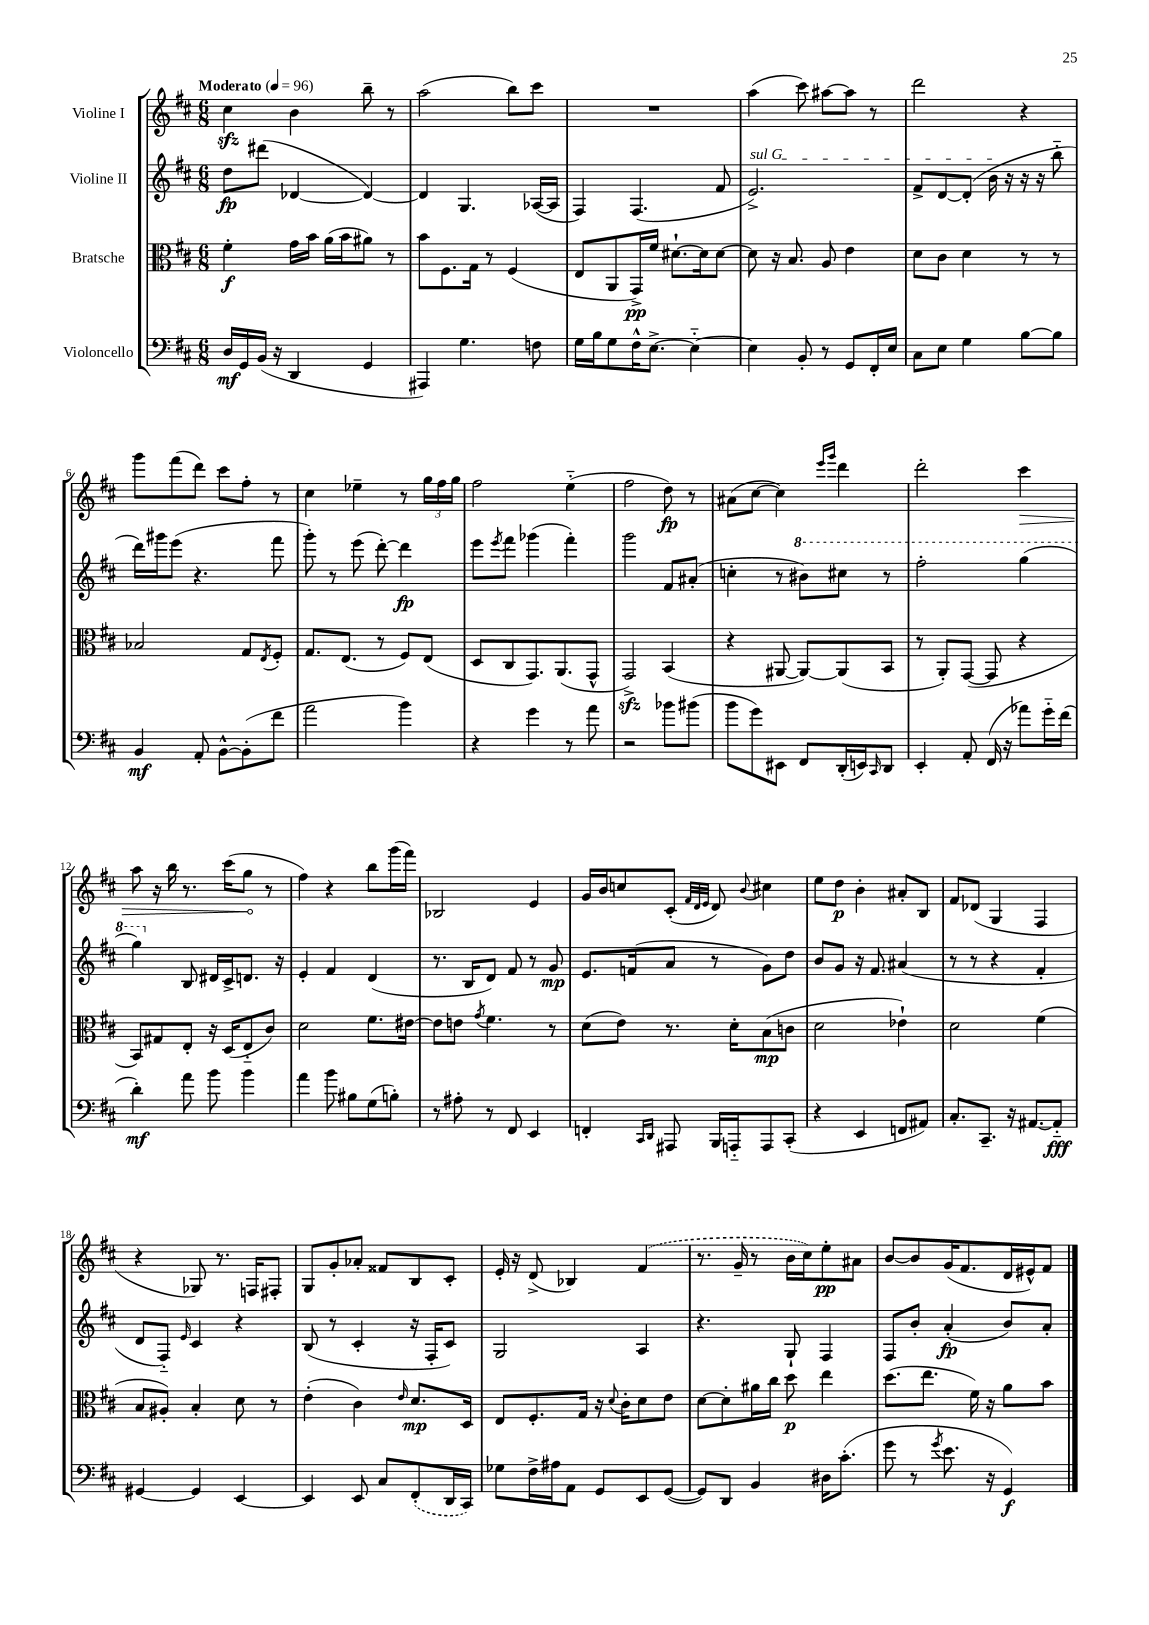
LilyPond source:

<<
\new StaffGroup <<
\new Staff = "s0" \with { instrumentName = "Violine I" } {
    \clef treble \key d \major \numericTimeSignature \time 6/8 \tempo "Moderato" 4 = 96
    cis''4\sfz b'4 b''8-- r8 |
    a''2( b''8) cis'''8 |
    R2. |
    a''4( cis'''8) ais''8~ ais''8 r8 |
    d'''2 r4 |
    g'''8 fis'''8( d'''8) cis'''8 fis''8-. r8 |
    cis''4 ees''4-- r8 \tuplet 3/2 { g''16 fis''16 g''16 } |
    fis''2 e''4-_( |
    fis''2 d''8\fp) r8 |
    ais'8( cis''8~ cis''4) \grace { e'''16 g'''16 } d'''4 |
    d'''2-. \once \override Hairpin.circled-tip = ##t cis'''4\> |
    a''8 r16 b''16 r8. cis'''16( g''8\! r8 |
    fis''4) r4 b''8 g'''16( fis'''16) |
    bes2 e'4 |
    g'16 b'16 c''8 cis'8-.( \grace { fis'32 d'32 e'32 } d'8) \appoggiatura { b'8 } cis''4 |
    e''8 d''8\p b'4-. ais'8-. b8 |
    fis'8 des'8( g4 fis4 |
    r4 ges8) r8. f16 fis8-. |
    g8 g'8-. aes'8-. fisis'8 b8 cis'8-. |
    e'16-. r16 d'8->( bes4) \once \slurDashed fis'4( |
    r8. g'16-- r8 b'16 cis''16) e''8-.\pp ais'8 |
    b'8~ b'8 g'16( fis'8. d'16 eis'16-^) fis'8 \bar "|." |
}
\new Staff = "s1" \with { instrumentName = "Violine II" } {
    \clef treble \key d \major \numericTimeSignature \time 6/8
    d''8\fp dis'''8( des'4~ des'4~) |
    des'4 g4. aes16~( aes16 |
    fis4) fis4.( fis'8 |
    \once \override TextSpanner.bound-details.left.text = \markup { \italic "sul G" } e'2.->\startTextSpan) |
    fis'8-> d'8~ d'8-.( b'16\stopTextSpan r16 r16 r16 b''8-_ |
    d'''16) gis'''16 e'''8( r4. fis'''8 |
    g'''8-.) r8 e'''8( d'''8~-.) d'''4\fp |
    e'''8 \acciaccatura { e'''8 } fis'''8 ges'''4( fis'''4-.) |
    g'''2 fis'8 ais'8-.( |
    c''4-. r8 \ottava #1 bis''8) cis'''!8 r8 |
    fis'''2-. g'''4( |
    g'''4) \ottava #0 b8 dis'16 cis'16-> d'8. r16 |
    e'4-. fis'4 d'4( |
    r8. b16 d'8) fis'8 r8 g'8\mp |
    e'8. f'16( a'8 r8 g'8) d''8 |
    b'8 g'8 r16 fis'8. ais'4( |
    r8 r8 r4 fis'4-. |
    d'8 fis8-_) \grace { e'16 } cis'4 r4 |
    b8( r8 cis'4-. r16 fis16-. cis'8) |
    g2 a4 |
    r4. g8-! fis4 |
    fis8 b'8-. a'4-.\fp( b'8) a'8-. \bar "|." |
}
\new Staff = "s2" \with { instrumentName = "Bratsche" } {
    \clef alto \key d \major \numericTimeSignature \time 6/8
    fis'4-.\f g'16 b'16 a'16( b'16 ais'8) r8 |
    b'8 fis8. g16 r8 fis4( |
    e8 a,8 g,16->\pp) fis'16 dis'8.~-! dis'16 dis'8~ |
    dis'8 r16 b8. a8 e'4 |
    d'8 cis'8 d'4 r8 r8 |
    bes2 g8 \acciaccatura { e8 } fis8-. |
    g8. e8.( r8 fis8) e8( |
    d8 cis8 g,8.) a,8.( g,8-^ |
    g,2->\sfz) b,4( |
    r4 ais,8~ ais,8~) ais,8( b,8 |
    r8 a,8-.) g,8~( g,8 r4 |
    b,8) gis8 e8-. r16 d16( e8-_ cis'8) |
    d'2 fis'8. eis'16~ |
    eis'8 e'8 \acciaccatura { g'8 } fis'4. r8 |
    d'8( e'8) r8. d'16-. b8\mp( c'8 |
    d'2 ees'4-!) |
    d'2 fis'4( |
    b8 ais8-.) b4-. d'8 r8 |
    e'4-.( cis'4) \grace { e'16 } d'8.\mp d16 |
    e8 fis8.-. g16 r16 \appoggiatura { d'8 } cis'16-. d'8 e'8 |
    d'8~ d'8-. ais'16 cis''16 d''8\p e''4 |
    d''8.( e''8. fis'16) r16 a'8 b'8 \bar "|." |
}
\new Staff = "s3" \with { instrumentName = "Violoncello" } {
    \clef bass \key d \major \numericTimeSignature \time 6/8
    d16\mf g,16 b,16( r16 d,4 g,4 |
    ais,,4) g4. f8 |
    g16 b16 g8 fis16-^ e8.~-> e4~-_ |
    e4 b,8-. r8 g,8 fis,16-. e16 |
    cis8 e8 g4 b8~ b8 |
    b,4\mf a,8-. b,8~-^ b,8-.( fis'8 |
    a'2 b'4) |
    r4 g'4 r8 a'8 |
    r2 bes'8 bis'8( |
    b'8 g'8) eis,8 fis,8 d,16-.( e,16) \grace { cis,16 } d,8 |
    e,4-. a,8-. fis,16( r16 aes'8) g'16-_ fis'16( |
    d'4-.\mf) a'8 b'8 b'4 |
    a'4 b'8 bis8 g8( b8-.) |
    r8 ais8-. r8 fis,8 e,4 |
    f,4-. \grace { cis,16 d,16 } ais,,8 b,,16 a,,16-_ a,,8 cis,8-.( |
    r4 e,4 f,8 ais,8) |
    cis8.-. cis,8.-- r16 ais,8.~ ais,8-_\fff |
    gis,4~ gis,4 e,4~ |
    e,4 e,8 cis8 \once \slurDashed fis,8-.( d,16 cis,16) |
    ges8 fis16-> ais16 a,8 g,8 e,8 g,8~( |
    g,8) d,8 b,4 dis16 cis'8.-.( |
    g'8 r8 \acciaccatura { g'8 } e'8. r16 g,4\f) \bar "|." |
}
>>
>>
